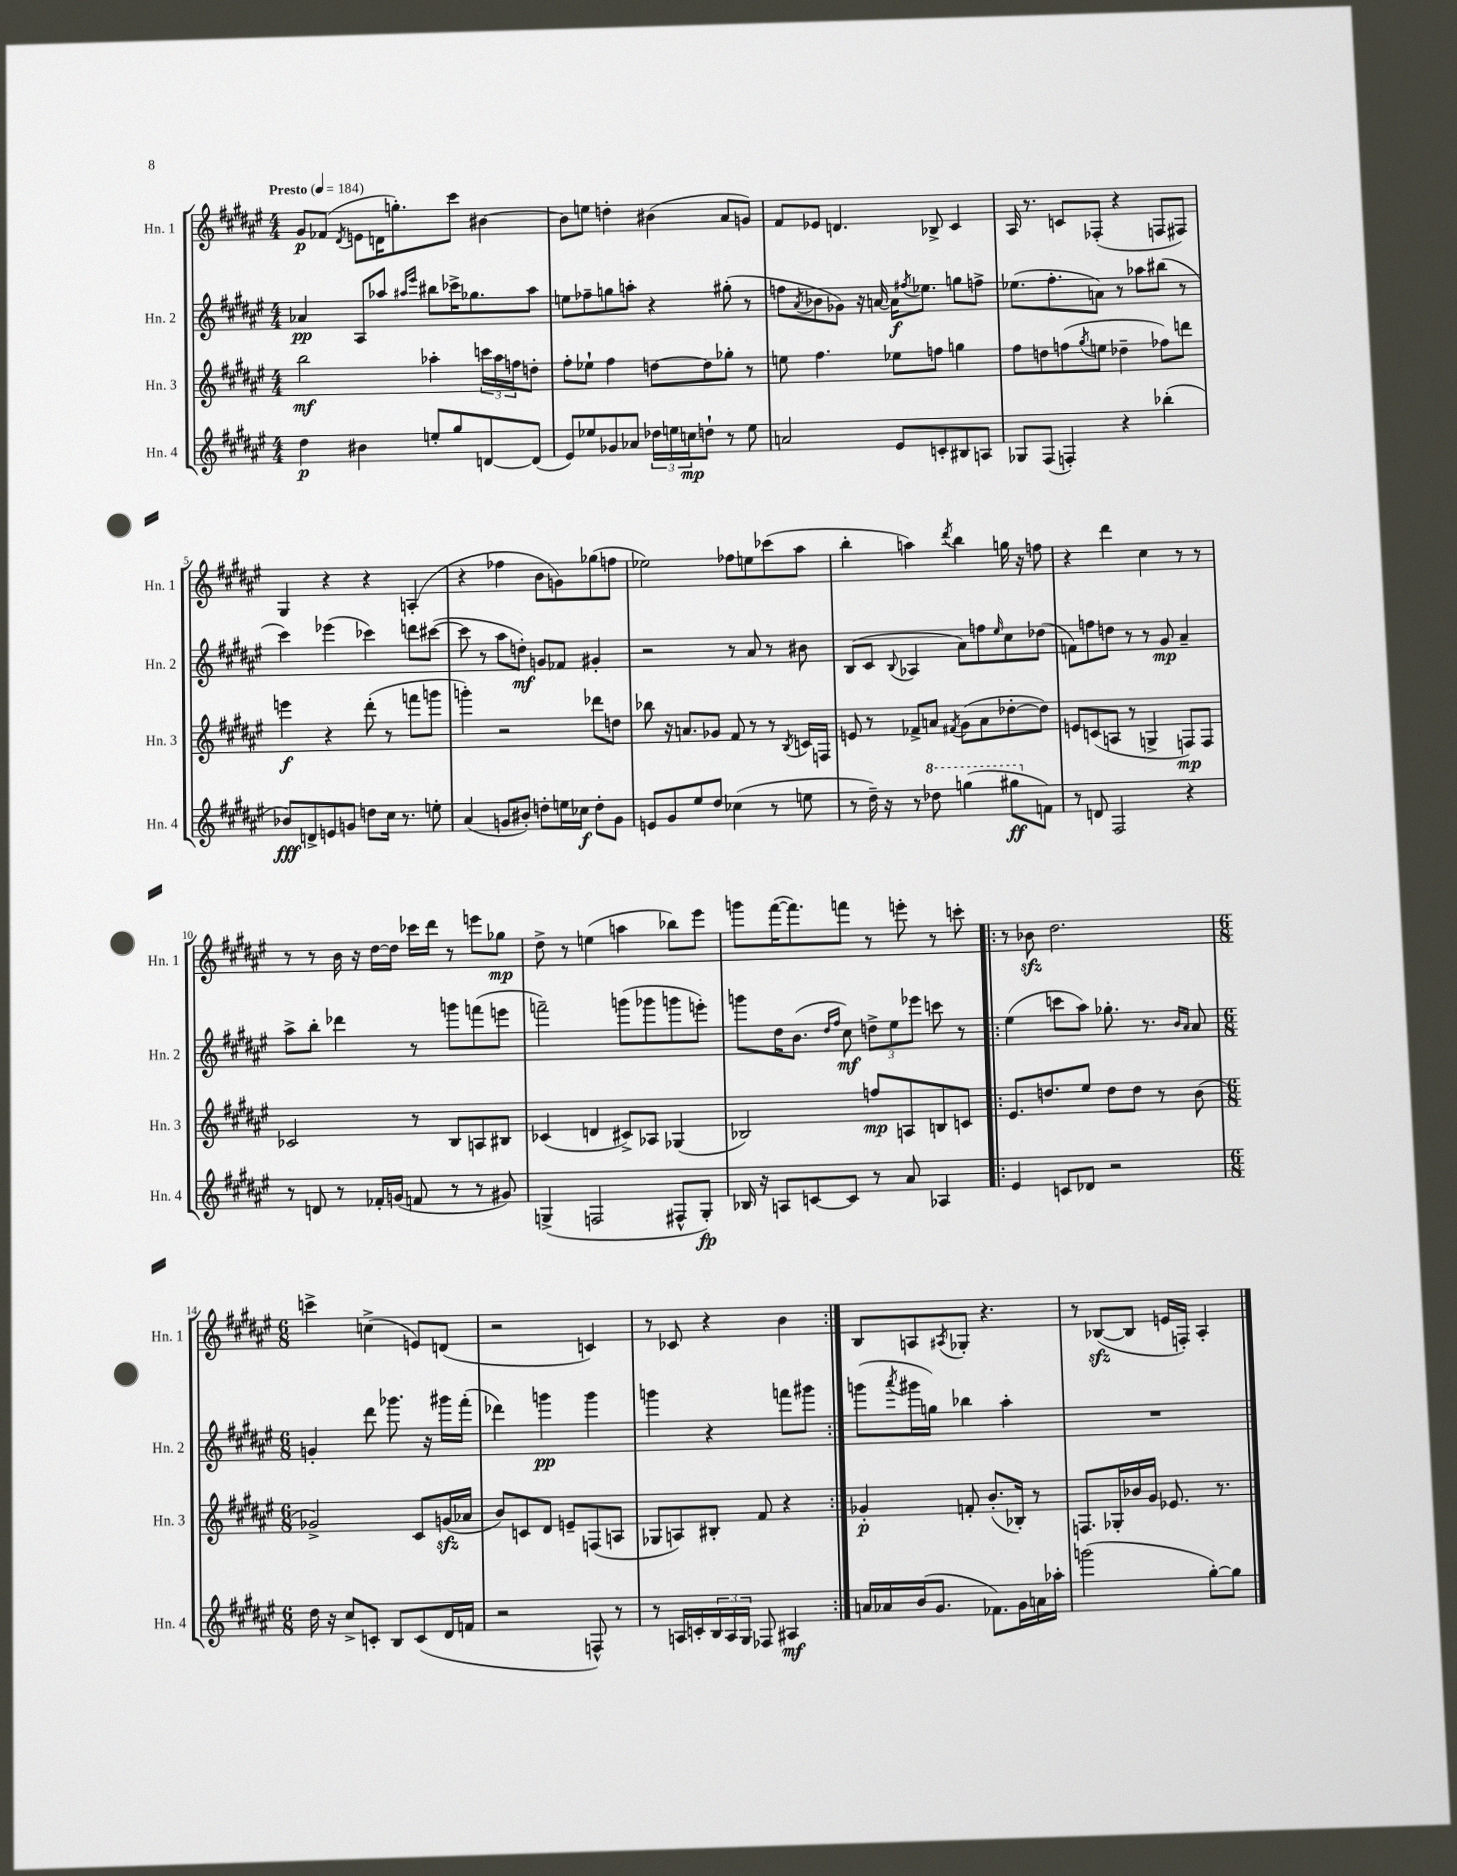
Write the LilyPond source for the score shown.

<<
\new StaffGroup <<
\new Staff = "s0" \with { instrumentName = "Hn. 1" shortInstrumentName = "Hn. 1" } {
    \clef treble \key fis \major \numericTimeSignature \time 4/4 \tempo "Presto" 4 = 184
    gis'8\p fes'8( \acciaccatura { dis'8 } e'8 d'16 g''8.-.) cis'''8 bis'4~ |
    bis'8 e''8 d''4-. bis'4( ais'8 g'8) |
    fis'8 ees'8 d'4. bes8-> cis'4 |
    ais16 r8. c'8 fes8-.( r4 f8 fis8) |
    gis4 r4 r4 a4-.( |
    r4 fes''4 b'8 g'8) ges''8( f''8 |
    ees''2) fes''8 e''8 ces'''8( ais''8 |
    b''4-. a''4) \acciaccatura { dis'''8 } b''4 g''16 r16 f''8 |
    r4 dis'''4 cis''4 r8 r8 |
    r8 r8 b'16 r16 dis''16~ dis''16 ces'''16 dis'''16 r8 e'''8 ges''8\mp |
    dis''8-> r8 e''4( a''4 bes''8) eis'''8 |
    g'''8 fis'''16~( fis'''8.) f'''8 r8 e'''8-. r8 c'''8-. |
    \repeat volta 2 { r8 bes'8\sfz dis''2. |
    \numericTimeSignature \time 6/8 c'''4-> c''4->( e'8) d'8( |
    r2 c'4) |
    r8 ces'8 r4 b'4 | }
    b8 a8 \acciaccatura { ais8 } ges8-. r4. |
    r8 bes8~\sfz( bes8 e'16 f16-.) ais4-. \bar "|." |
}
\new Staff = "s1" \with { instrumentName = "Hn. 2" shortInstrumentName = "Hn. 2" } {
    \clef treble \key fis \major \numericTimeSignature \time 4/4
    aes'4\pp ais8 aes''8 \grace { ais''16 eis'''16 } bis''8 ces'''16-> ges''8. ais''8 |
    e''8 fes''8-- g''8 a''8-. r4 gis''8-.( r8 |
    f''8 \acciaccatura { ais'8 } bes'8 ges'8) r16 a'16~ a'16\f \acciaccatura { fis''8 } ees''8. g''8 f''8-> |
    ees''8.( fis''8.-. a'8) r8 aes''8 bis''8( r8 |
    cis'''4) ees'''4( ces'''4) d'''8 cis'''8~( |
    cis'''8 r8 ais''8 d''8-.\mf) g'8 fes'8 gis'4-. |
    r2 r8 ais'8 r8 bis'8 |
    b8( cis'8 \appoggiatura { b8 } aes4 ais'8) f''8 \grace { eis''16 } cis''8 des''8( |
    f'8) f''8 d''8 r8 r8 gis'8\mp ais'4-- |
    ais''8-> b''8-. des'''4 r8 g'''8 f'''8( e'''8 |
    f'''2--) g'''8( ges'''8 g'''8 e'''8-.) |
    g'''8 dis''16 b'8.( \grace { dis''16 fis''16 } cis''8\mf) \tuplet 3/2 { d''8-> eis''8 ees'''8 } c'''8 r8 |
    \repeat volta 2 { eis''4( c'''8 ais''8) ges''8.-. r8. \grace { b'16 ais'16 } ais'8 |
    \numericTimeSignature \time 6/8 g'4-. dis'''8 ges'''8. r16 gis'''16 fis'''16-.( |
    des'''4) g'''4\pp g'''4 |
    g'''4 r4 f'''8 gis'''8 | }
    g'''8( \acciaccatura { ais'''8 } gis'''16 g''16) bes''4 ais''4-. |
    R2. \bar "|." |
}
\new Staff = "s2" \with { instrumentName = "Hn. 3" shortInstrumentName = "Hn. 3" } {
    \clef treble \key fis \major \numericTimeSignature \time 4/4
    b''2\mf aes''4-. \tuplet 3/2 { c'''16 aes''16 f''16 } d''8-. |
    fis''8-. ees''8-! fis''4 d''8~ d''8 ges''8-. r8 |
    e''8 fis''4. ees''8 f''8 g''4 |
    fis''8 d''8 f''8( \acciaccatura { gis''8 } e''8 des''4-- fes''8) d'''8 |
    e'''4\f r4 dis'''8-.( r8 f'''8 g'''8 |
    g'''4-.) r2 des'''8 d''8 |
    bes''8 r16 a'8. ges'8 fis'8 r8 r8 \acciaccatura { b8 } c'16 f16 |
    e'8 r8 fes'8-> a'8 \acciaccatura { fis'8 } gis'8( a'8 des''8~-. des''8) |
    e'8 c'8( a8 r8 g4-> f8\mp) f8 |
    ces'2 r8 b8 a8 bis8 |
    ces'4( d'4 cis'8->) aes8 ges4( |
    bes2) f''8\mp a8 b8 c'8 |
    \repeat volta 2 { eis'8. d''8. eis''8 d''8 d''8 r8 b'8( |
    \numericTimeSignature \time 6/8 ges'2->) cis'8 g'16\sfz( aes'16 |
    b'8) c'8 dis'8 e'8-- f8( a8 |
    ges8 a8) bis8-. fis'8 r4 | }
    ges'4-.\p f'8-. b'8.-.( bes16-.) r8 |
    f8. ges16-. bes'16 gis'16 ees'8. r8. \bar "|." |
}
\new Staff = "s3" \with { instrumentName = "Hn. 4" shortInstrumentName = "Hn. 4" } {
    \clef treble \key fis \major \numericTimeSignature \time 4/4
    dis''4\p bis'4 e''8-. gis''8 d'8~ d'8( |
    eis'8) ees''8 ges'8 aes'8 \tuplet 3/2 { des''16 e''16 c''16\mp } d''8-! r8 e''8 |
    a'2 eis'8 c'8-. bis8 a8 |
    ges8 fis8( f4-.) r4 bes''4-.( |
    bes'8\fff) d'8-> e'8 g'8 d''8 cis''16 r8. e''8-. |
    ais'4( g'8 bis'8-.) d''8-. e''16 ces''16\f d''8-. g'8 |
    e'8 gis'8 eis''8 dis''8 ces''4( r8 e''8 |
    r8 dis''16--) r16 r8 \ottava #1 des'''8 g'''4( gis'''8\ff \ottava #0 f'8) |
    r8 d'8 fis2 r4 |
    r8 d'8 r8 fes'16-. g'16( f'8 r8 r8 gis'8) |
    g4->( f2 fis8-^ g8-.\fp) |
    bes16 r16 a8 c'8~ c'8 r8 ais'8 aes4 |
    \repeat volta 2 { eis'4 c'8 des'8 r2 |
    \numericTimeSignature \time 6/8 dis''16 r16 cis''8-> c'8-. b8 c'8( dis'16 f'16 |
    r2 f8-^) r8 |
    r8 a16 c'16-. \tuplet 3/2 { b16 a16 gis16 } fes8 ais4\mf | }
    a'16 aes'16 b'16( gis'8. fes'8.) gis'16 a'16 aes''16-. |
    g'''2( gis''8~-.) gis''8 \bar "|." |
}
>>
>>
